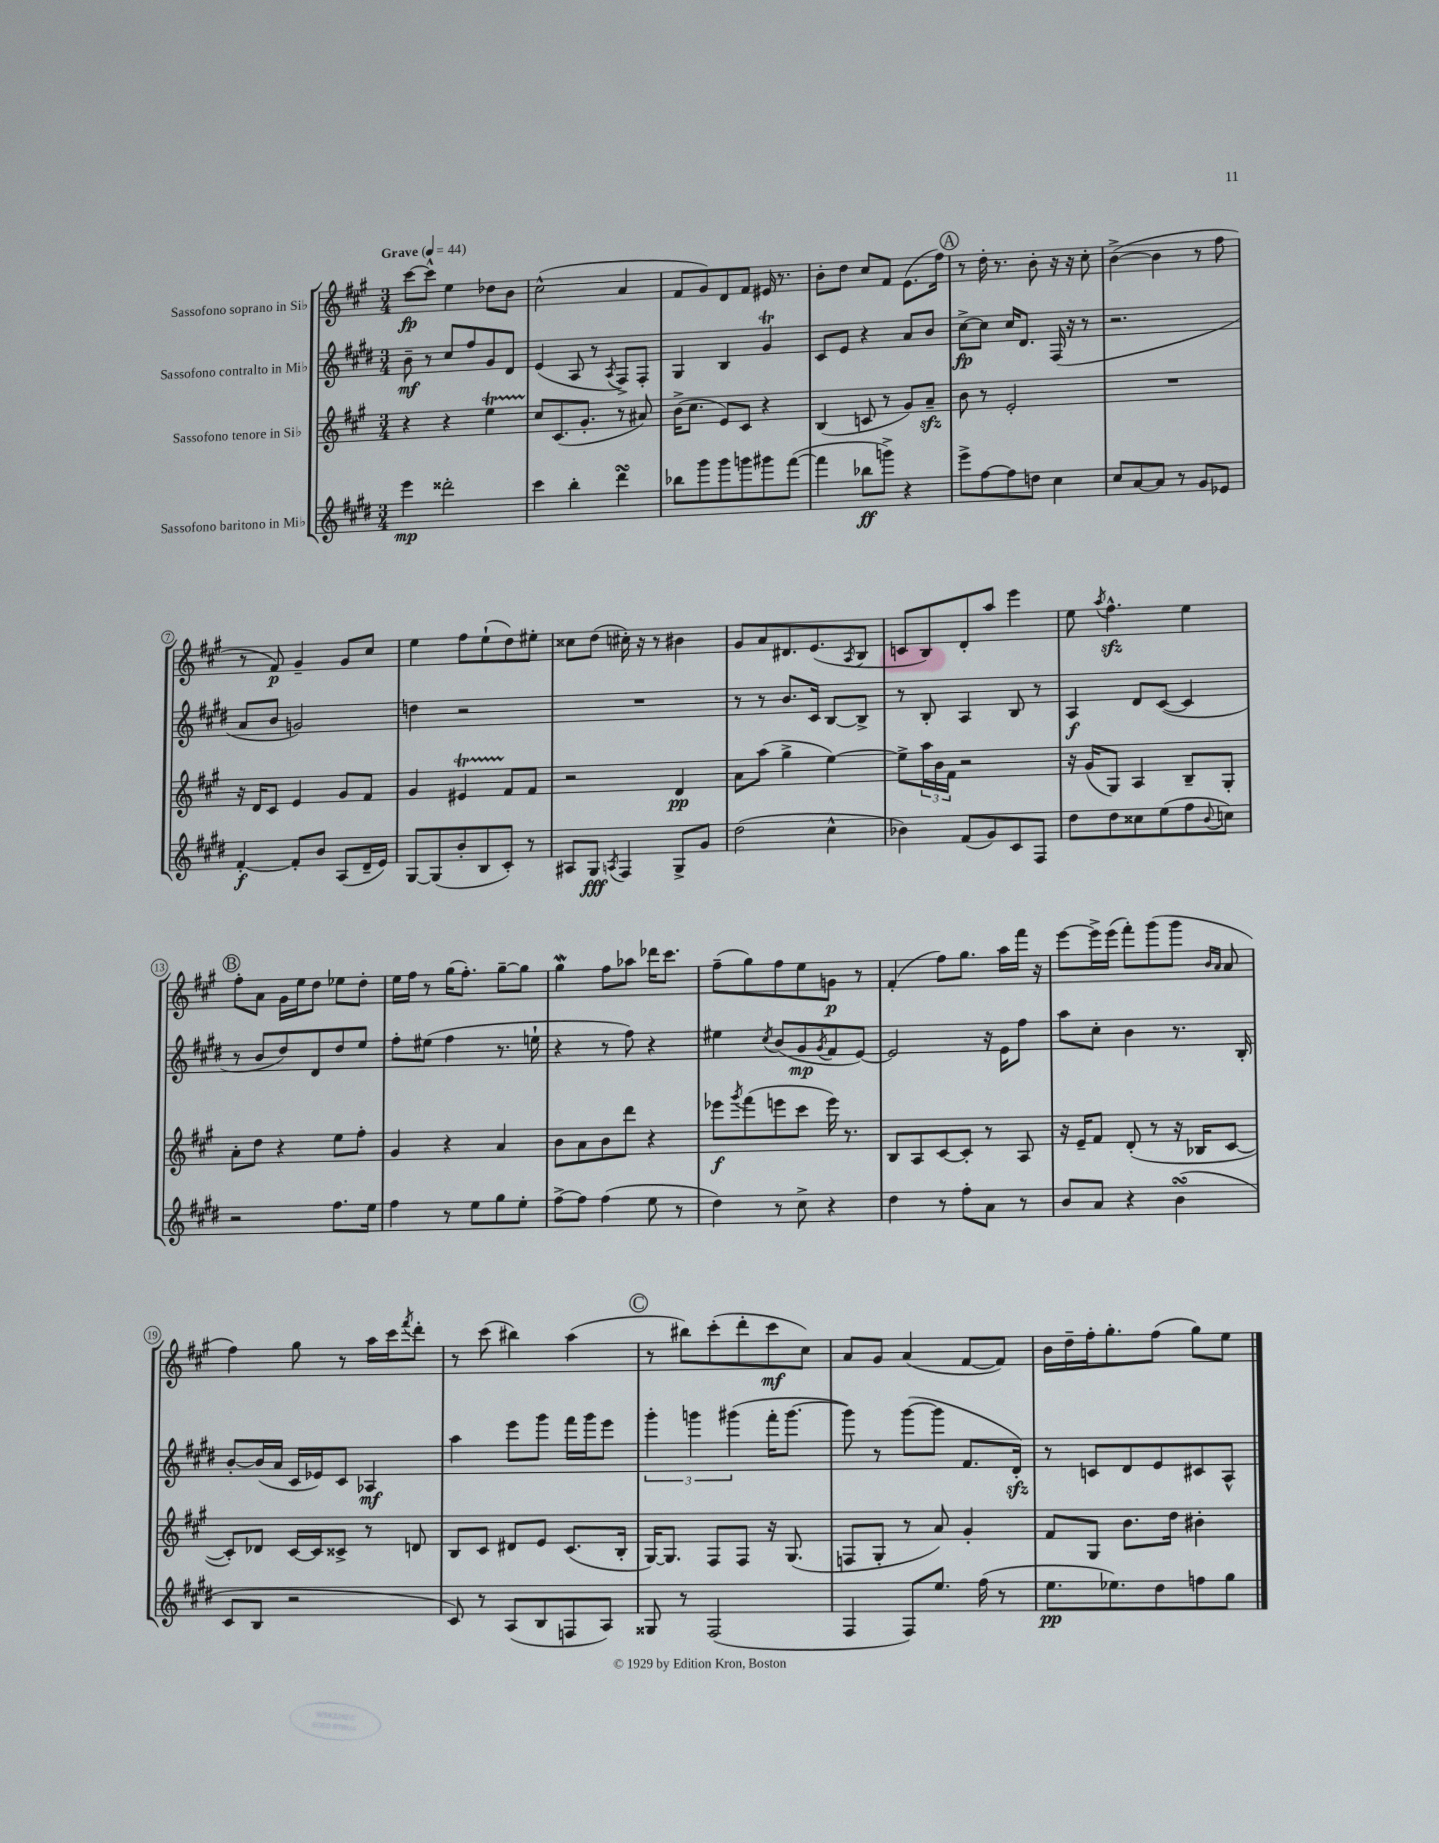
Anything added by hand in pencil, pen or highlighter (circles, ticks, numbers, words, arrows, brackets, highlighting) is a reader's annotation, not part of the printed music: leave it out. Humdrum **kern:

**kern	**kern	**kern	**kern
*staff4	*staff3	*staff2	*staff1
*clefG2	*clefG2	*clefG2	*clefG2
*k[f#c#g#d#]	*k[f#c#g#]	*k[f#c#g#d#]	*k[f#c#g#]
*M3/4	*M3/4	*M3/4	*M3/4
*MM44	*MM44	*MM44	*MM44
4eee	4r	8b~	[8ccc#
.	.	8r	8ccc#^^]
2ddd##'	4r	8cc#	4ee
.	.	8ff#	.
.	4ee	8g#	8dd-
.	.	8d#	8b
=	=	=	=
4ccc#	8cc#	(4e	(2cc#^^
.	(8.c#	.	.
4bb'	.	8A	.
.	8.g#'	.	.
.	.	8r	.
.	.	8qA	.
4ddd#	8r	8F#^)	4a
.	8a#)	8F#'	.
=	=	=	=
8bb-	(16b^	4G#	8f#
.	8.cc#	.	.
8ggg#	.	.	8g#)
8ggg#	8e)	4B	8d
8ggg	8c#	.	8f#
8ggg#	4r	4g#	16e#
.	.	.	8.r
([8fff#	.	.	.
=	=	=	=
4fff#]	(4B	8c#	8b'
.	.	8e	8dd
8bb-	8c	4r	8cc#
8ggg^)	8r	.	8f#
4r	8g#)	8a	(8.e
.	8a~	8b	.
.	.	.	16ff#)
=	=	=	=
8eee^	8b	[8cc#^	8r
[8ff#	8r	8cc#]	16dd'
.	.	.	8.r
8ff#]	2e'	16cc#	.
.	.	8.d#	.
8dd	.	.	8b'
4cc#	.	(16F#	16r
.	.	16r	16r
.	.	8r	8cc#'
=	=	=	=
8cc#	2.r	2.r	([4b^
[8a	.	.	.
8a]	.	.	4b]
8r	.	.	.
8g#	.	.	8r
8e-	.	.	8ff#
=	=	=	=
[4f#'	16r	8a	8r
.	16d	.	.
.	8c#	8b	8f#)
8f#']	4e	2g)	4g#~
8b	.	.	.
(8A	8g#	.	8g#
16d#~	8f#	.	8cc#
16e)	.	.	.
=	=	=	=
[8G#	4g#	4dd	4ee
(8G#]	.	.	.
8b'	4e#	2r	8ff#
8B	.	.	(8ee`
8c#')	8f#	.	8dd)
8r	8f#	.	8ee#'
=	=	=	=
8A#	2r	2.r	8cc##
8G#	.	.	(8dd
8qA	.	.	.
4F#	.	.	16cc#')
.	.	.	16r
.	.	.	8r
8G#^	4d	.	4b#
8g#	.	.	.
=	=	=	=
(2dd#	8a	8r	8g#
.	(8aa	8r	8a
.	4gg#^	8.b	8.d#
.	.	16c#	(8.e
4cc#^^	[4ee)	[8B	.
.	.	.	8qA
.	.	8B^]	8B
=	=	=	=
4b-)	8ee^]	8r	8c
.	24aa	8B'	8B)
.	24b	.	.
.	24f#	.	.
(8f#	2r	4A	8d'
8g#)	.	.	8aa
8c#	.	8B	4eee
8F#	.	8r	.
=	=	=	=
8dd#	16r	4A	8ee
.	(16g#	.	.
.	.	.	8qaa
8dd#	8G#)	.	4.ff#^^
8cc##	4A	8d#	.
(8ee	.	([8c#	.
8ff#	8B~	4c#]	4ee
8qqb	.	.	.
8cc)	8G#'	.	.
=	=	=	=
2r	8a'	8r	8ff#'
.	8dd	8b	8a
.	4r	8dd#)	16g#
.	.	.	16ee
.	.	8d#	8dd
8.ff#	8ee	8dd#	8ee-
.	8ff#'	8ee	8dd'
16ee	.	.	.
=	=	=	=
4ff#	4g#	8ff#'	16ee
.	.	.	16ff#
.	.	(8ee#	8r
8r	4r	4ff#	(16gg#
.	.	.	8.ff#')
8ee	.	.	.
8gg#	4a	8.r	[8gg#~
8ee'	.	.	8gg#]
.	.	16ee`	.
=	=	=	=
[8ff#^	8b	4r	4gg#
8ff#]	8a	.	.
(4ff#	8b	8r	8ff#
.	8ddd	8ff#)	8aa-
8ee	4r	4r	16ddd-
.	.	.	8.ccc#
8r	.	.	.
=	=	=	=
4dd#)	8eee-	4ee#	(8ff#~
.	8qggg#	.	.
.	(8fff#	.	8gg#)
.	.	8qcc#	.
8r	8eee	(8b	8ff#
8cc#^	8ccc#	8g#	8ee
.	.	8qg#	.
4r	16eee)	8f#	8g
.	8.r	.	.
.	.	[8e)	8r
=	=	=	=
4dd#	8B	2e]	(4f#'
.	8A	.	.
8r	[8c#	.	8ff#)
8ff#'	8c#']	.	8.gg#
8a	8r	16r	.
.	.	16e	16aa
8r	8A	8ff#	16fff#
.	.	.	16r
=	=	=	=
8b	16r	8aa	[8eee
.	16e~	.	.
8a	8f#	8cc#'	16eee^]
.	.	.	(16eee
4r	(8d'	4b	8fff#')
.	8r	.	(8ggg#
(4b	16r	8.r	8ggg#
.	16B-	.	.
.	.	.	16qqb
.	.	.	16qqa
.	[8c#	.	8a
.	.	16B'	.
=	=	=	=
8c#	8c#'])	[8b'	4ff#)
8B	8d-	(16b]	.
.	.	16a	.
2r	[16c#	16c#	8gg#
.	16c#]	16e-)	.
.	8c##^	8c#	8r
.	8r	4A-	16aa
.	.	.	16ccc#
.	.	.	8qfff#
.	8d	.	8ddd'
=	=	=	=
8c#)	8B	4aa	8r
8r	8c#	.	(8ccc#
(8A	8d#	8eee	4bb#)
8B	8e	8ggg#	.
8F	(8.c#	16fff#	(4aa
.	.	16ggg#	.
8A)	.	8eee	.
.	16B'	.	.
=	=	=	=
8G##	[16G#)	6ggg#'	8r
.	8.G#]	.	.
8r	.	.	8bb#)
.	.	6ggg	.
(2F#	8F#	.	(8ccc#'
.	.	(6ggg#	.
.	8F#	.	8ddd'
.	16r	16fff#'	8ccc#
.	(8.G#	[8.ggg#	.
.	.	.	8cc#)
=	=	=	=
4F#	8F	8ggg#])	8a
.	8G#'	8r	8g#
8F#)	8r	([8ggg#	(4a
8.ee	8a)	8ggg#]	.
.	4g#'	8.f#	[8f#
(16ff#	.	.	.
8r	.	.	8f#])
.	.	16d#')	.
=	=	=	=
8.ee	8f#	8r	16b
.	.	.	16dd~
.	8G#	8c	16ff#'
8.ee-)	.	.	8.gg#'
.	8.b	8d#	.
8dd#	.	8e	(8ff#
.	16dd	.	.
8ff	4b#'	8c#	8gg#)
8gg#	.	8A^^	8ee
==	==	==	==
*-	*-	*-	*-
